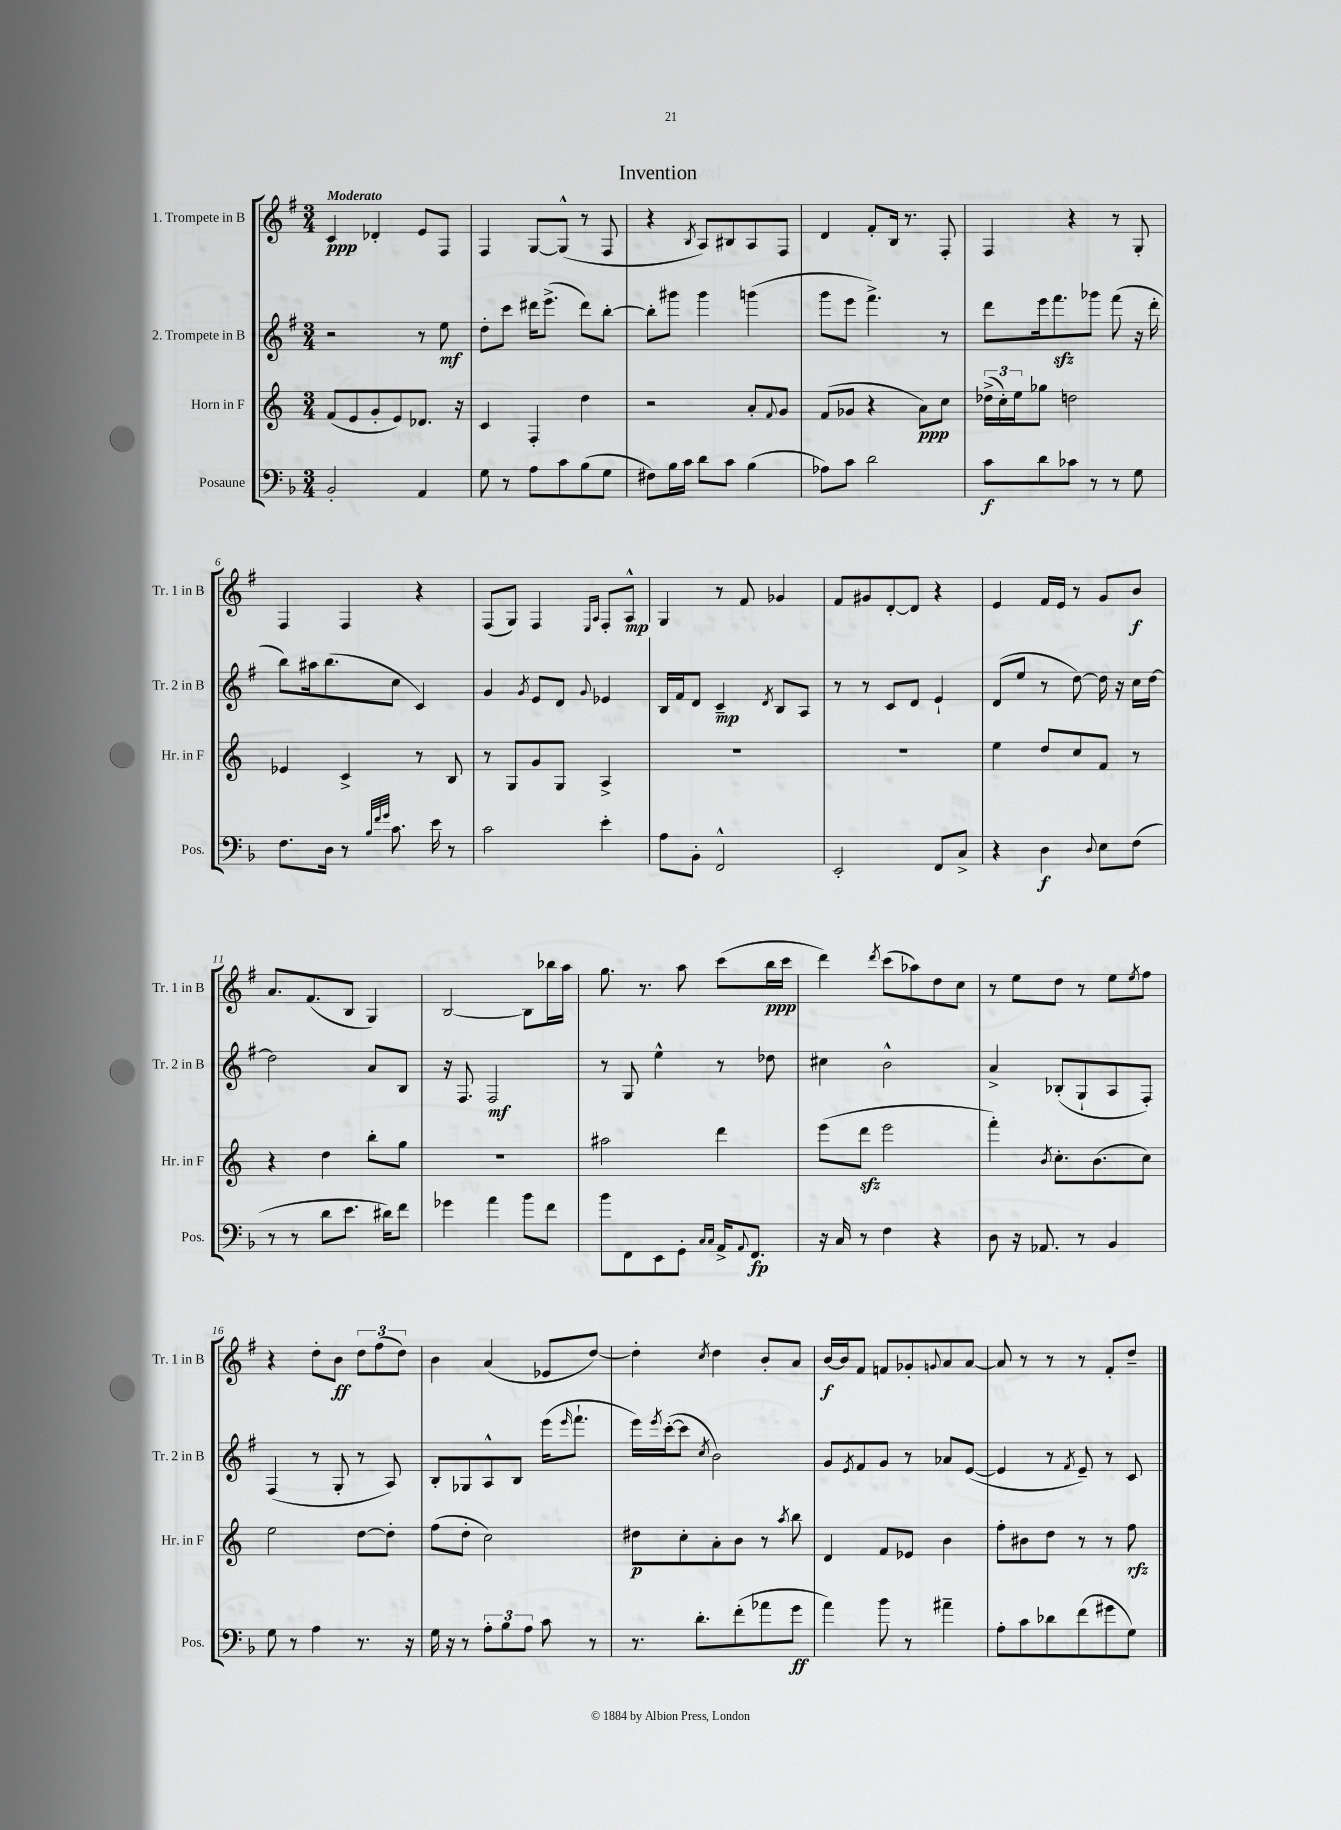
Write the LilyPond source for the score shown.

\header { title = "Invention" }
<<
\new StaffGroup <<
\new Staff = "s0" \with { instrumentName = "1. Trompete in B" shortInstrumentName = "Tr. 1 in B" } {
    \clef treble \key g \major \numericTimeSignature \time 3/4 \tempo "Moderato"
    c'4\ppp des'4-. e'8 fis8 |
    fis4 g8~ g8-^( r8 fis8 |
    r4 \acciaccatura { b8 } a8) bis8 a8 fis8 |
    d'4 fis'8-. b16 r8. fis8-. |
    fis4 r4 r8 g8-. |
    fis4 fis4 r4 |
    fis8( g8) fis4 \grace { e16 a16 } fis8-. a8-^\mp |
    g4 r8 fis'8 ges'4 |
    fis'8 gis'8 d'8~-. d'8 r4 |
    e'4 fis'16 e'16 r8 g'8 b'8\f |
    a'8. fis'8.( b8 g4) |
    b2~ b8 bes''16 a''16 |
    g''8. r8. a''8 c'''8( b''16\ppp c'''16 |
    d'''4) \acciaccatura { d'''8 } c'''8( aes''8) d''8 c''8 |
    r8 e''8 d''8 r8 e''8 \acciaccatura { e''8 } fis''8 |
    r4 d''8-. b'8\ff \tuplet 3/2 { d''8 fis''8( d''8) } |
    b'4 a'4( ees'8 d''8~) |
    d''4-. \acciaccatura { c''8 } d''4 b'8-. a'8 |
    b'16~\f b'16 fis'8 f'8 ges'8-. \appoggiatura { g'8 } a'8 a'8~ |
    a'8 r8 r8 r8 fis'8-. d''8-- \bar "|." |
}
\new Staff = "s1" \with { instrumentName = "2. Trompete in B" shortInstrumentName = "Tr. 2 in B" } {
    \clef treble \key g \major \numericTimeSignature \time 3/4
    r2 r8 e''8\mf |
    d''8-. c'''8 dis'''16 e'''8.->( dis'''8) b''8~-. |
    b''8-. gis'''8 gis'''4 g'''4( |
    g'''8 e'''8 fis'''4.->) r8 |
    d'''8 e'''16 fis'''8.\sfz ges'''8 fis'''8( r16 d'''16-. |
    b''8) ais''16 b''8.( c''8 c'4) |
    g'4 \acciaccatura { g'8 } e'8 d'8 \appoggiatura { g'8 } ees'4 |
    b16 fis'16 d'8 c'4--\mp \acciaccatura { d'8 } b8 a8 |
    r8 r8 c'8 d'8 e'4-! |
    d'8( e''8 r8 d''8~) d''16 r16 c''16 d''16~ |
    d''2 a'8 b8 |
    r16 fis8. fis2\mf |
    r8 g8 e''4-^ r8 des''8 |
    cis''4 b'2-^ |
    a'4-> bes8-.( g8-! a8 fis8-.) |
    fis4( r8 g8-. r8 a8) |
    b8-. ges8 a8-^ b8 e'''16( \grace { e'''16 } fis'''8.-! |
    e'''16) \acciaccatura { e'''8 } c'''16~-.( c'''8 \acciaccatura { c''8 } b'2) |
    g'8 \acciaccatura { e'8 } fis'8 g'8 r8 aes'8 e'8~( |
    e'4 r8 \acciaccatura { fis'8 } e'8--) r8 c'8 \bar "|." |
}
\new Staff = "s2" \with { instrumentName = "Horn in F" shortInstrumentName = "Hr. in F" } {
    \clef treble \key c \major \numericTimeSignature \time 3/4
    f'8( e'8 g'8-. e'8) des'8. r16 |
    c'4 f4-. d''4 |
    r2 a'8-. \appoggiatura { f'8 } g'8 |
    f'8( ges'8 r4 a'8\ppp) c''8 |
    \tuplet 3/2 { des''16->( c''16-.) e''16 } ges''8 d''2 |
    ees'4 c'4-> r8 b8 |
    r8 g8 g'8 g8 a4-> |
    R2. |
    R2. |
    e''4 d''8 c''8 f'8 r8 |
    r4 d''4 b''8-. g''8 |
    R2. |
    ais''2 d'''4 |
    e'''8( d'''8\sfz e'''2 |
    f'''4-.) \acciaccatura { b'8 } c''8.-. b'8.( c''8) |
    e''2 d''8~ d''8-. |
    f''8( d''8-. c''2) |
    dis''8\p c''8-. a'8-. b'8 r8 \acciaccatura { a''8 } b''8 |
    d'4 f'8 ees'8 b'4 |
    f''8-. bis'8 d''8 r8 r8 f''8\rfz \bar "|." |
}
\new Staff = "s3" \with { instrumentName = "Posaune" shortInstrumentName = "Pos." } {
    \clef bass \key f \major \numericTimeSignature \time 3/4
    bes,2-. a,4 |
    g8 r8 a8 c'8 bes8( g8 |
    fis8) bes16 c'16 d'8 c'8 bes4( |
    aes8) c'8 d'2 |
    c'8\f d'8 ces'8 r8 r8 g8 |
    f8. d16 r8 \grace { bes32 f'32 g'32 } c'8. e'16 r8 |
    c'2 e'4-. |
    a8 bes,8-. f,2-^ |
    e,2-. f,8 c8-> |
    r4 d4\f \appoggiatura { d8 } e8 f8( |
    r8 r8 d'8 e'8. dis'16) f'8 |
    ges'4 a'4 bes'8 f'8 |
    bes'8 f,8 e,8 g,8-. \grace { c16 c16 } a,16-> \appoggiatura { a,8 } f,8.\fp |
    r16 c16 r8 f4 r4 |
    d8 r16 aes,8. r8 bes,4 |
    g8 r8 a4 r8. r16 |
    g16 r16 r8 \tuplet 3/2 { a8-. bes8 a8 } c'8 r8 |
    r8. d'8.-. f'8-.( aes'8 g'8\ff |
    a'4) bes'8 r8 ais'4-- |
    a8-. c'8 des'8 f'8( gis'8 g8) \bar "|." |
}
>>
>>
